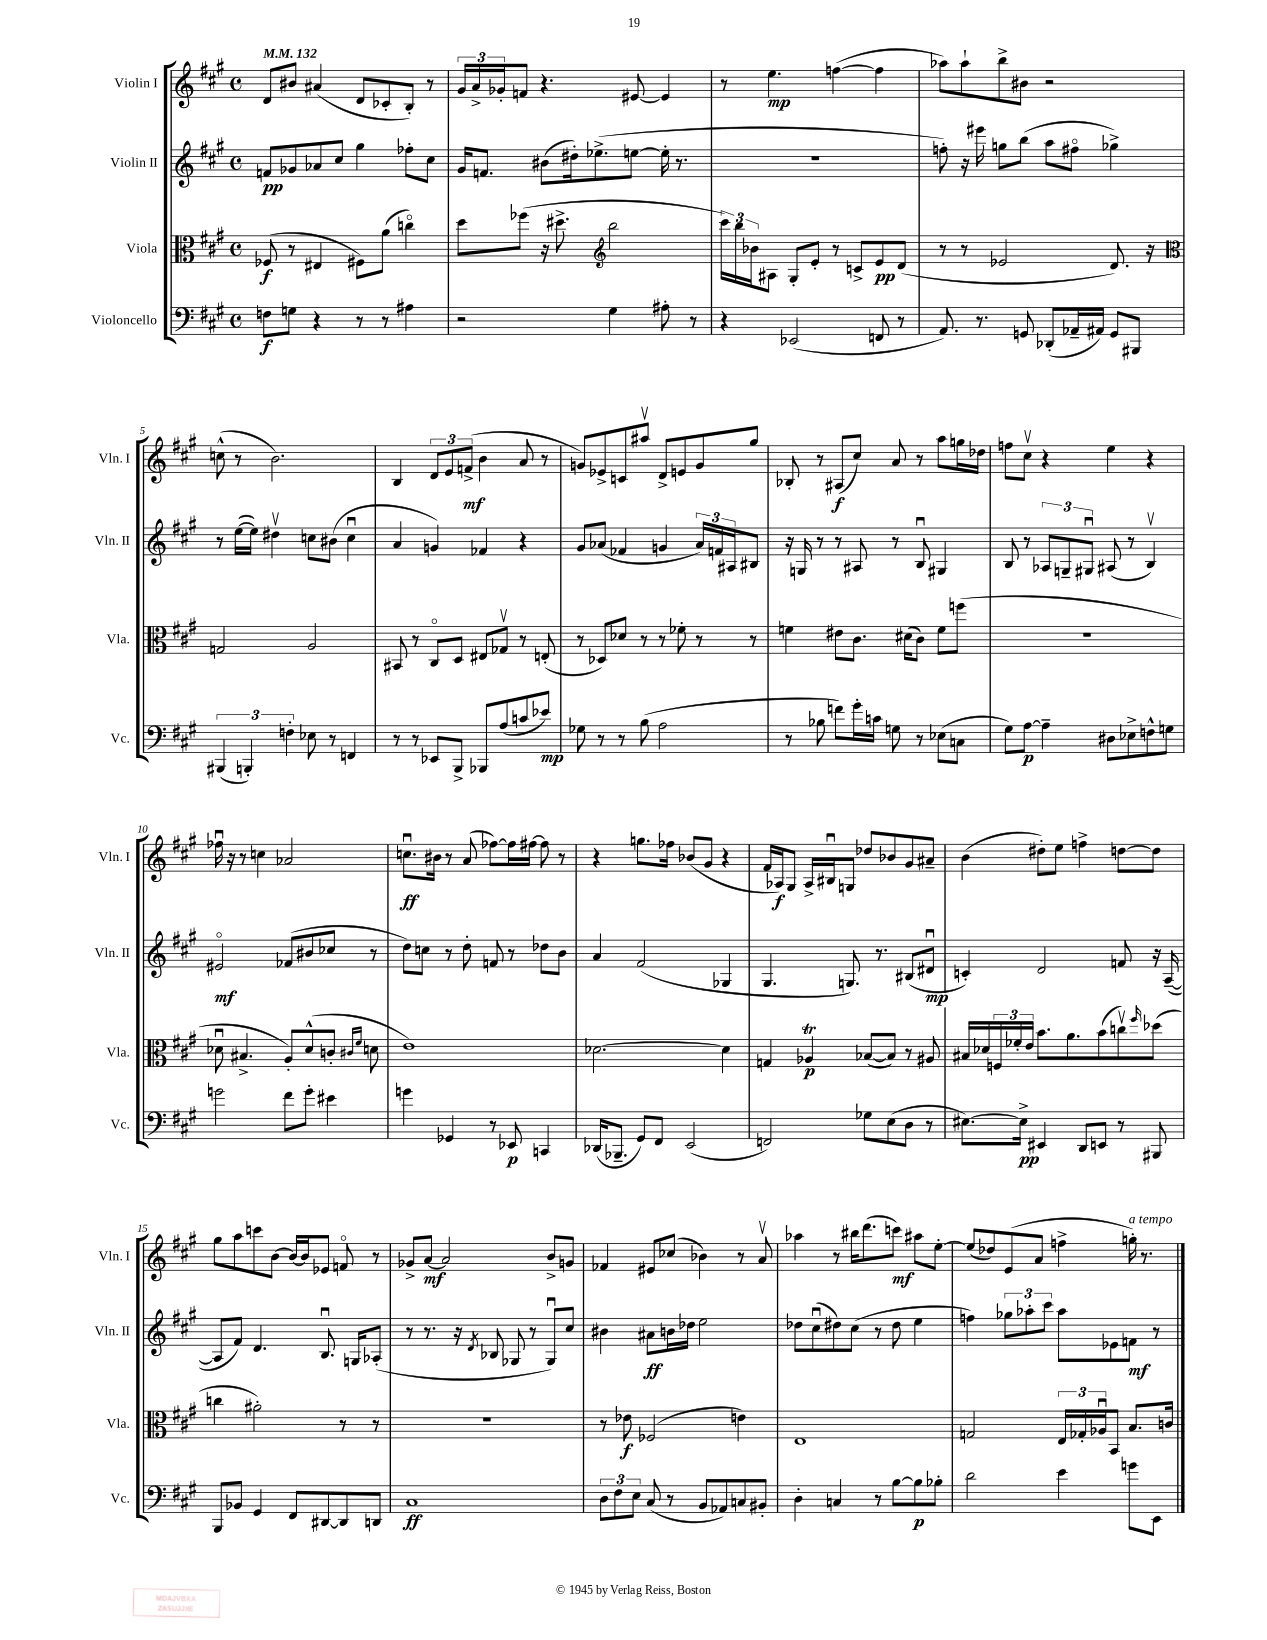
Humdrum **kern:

**kern	**kern	**kern	**kern
*staff4	*staff3	*staff2	*staff1
*clefF4	*clefC3	*clefG2	*clefG2
*k[f#c#g#]	*k[f#c#g#]	*k[f#c#g#]	*k[f#c#g#]
*M4/4	*M4/4	*M4/4	*M4/4
*met(c)	*met(c)	*met(c)	*met(c)
*MM132	*MM132	*MM132	*MM132
8F	(8F-	8f	8d
8G	8r	8g-	8b#
4r	4E#	8a-	(4a#
.	.	8cc#	.
8r	8F#)	4gg#	8d
8r	(8a	.	8c-'
4A#	4cco)	8ff-'	8B')
.	.	8cc#	8r
=	=	=	=
2r	8dd	16g#	24g#
.	.	.	24a^
.	.	8.f	.
.	.	.	24g-'
.	(8ff-	.	8f
.	16r	(8b#	4.r
.	8.dd#^	.	.
.	.	16dd#')	.
.	.	(8.ee-^	.
*	*clefG2	*	*
4G#	2bb	.	.
.	.	[8ee	[8e#
8A#'	.	16ee']	4e#]
.	.	8.r	.
8r	.	.	.
=	=	=	=
4r	24ccc#)	1r	8r
.	24bb	.	.
.	24b-	.	.
.	8A#	.	4.ee
(2EE-	8G#'	.	.
.	8e'	.	.
.	8r	.	([4ff
.	8c^	.	.
8FF	8e	.	4ff]
8r	(8d	.	.
=	=	=	=
8.AA)	8r	8ff')	8aa-)
.	8r	16r	8aa-`
8.r	.	16eee#	.
.	2e-	8gg	8bb^
8GG	.	(8bb	8b#
(8DD-'	.	8aa	2r
16AA-~	.	8ff#o	.
16AA#)	.	.	.
8GG	8.d)	4gg-^)	.
8BBB#	.	.	.
.	16r	.	.
=	=	=	=
*	*clefC3	*	*
(6BBB#	2G	8r	(8cc^^
.	.	([16ee	8r
6BBB')	.	.	.
.	.	16ee])	.
.	.	4dd#v	2.b)
6F'	.	.	.
8E-	2A	8cc	.
8r	.	(8b#	.
4FF	.	4ccu	.
=	=	=	=
8r	8BB#	4a	4B
8r	8r	.	.
8EE-	8C#o	4g)	12d
.	.	.	12e
8BBB^	8D	.	.
.	.	.	(12f^
8BBB-	8E#	4f-	4b
(8A	8G-v	.	.
8c	8r	4r	8a
8e-)	(8E'	.	8r
=	=	=	=
8G-	8r	8g#	8g)
8r	8D-)	(8a-	8e-^
8r	8d-	4f-	8c
(8B	8r	.	8aa#v
2A	8r	4g	8d^
.	8f-'	.	8e
.	8r	24a-)	8g
.	.	24f	.
.	.	24A#	.
.	8r	8B#	8gg#
=	=	=	=
8r	4f	16r	8B-'
.	.	16G	.
8B-	.	8r	8r
8f)	8e#	8r	(8A#
16g#'	8.c#	8A#	8cc#)
16c	.	.	.
8G	.	8r	8a
.	(16d#	.	.
8r	8c#)	8Bu	8r
(8E-	8f	4G#	8aa
8C	(8ff	.	16gg
.	.	.	16dd-
=	=	=	=
8G#)	1r	8B	8ff
[8A	.	8r	8cc#v
4A~]	.	12A-	4r
.	.	12G~	.
.	.	12G#u	.
8D#	.	(8A#	4ee
8E-^	.	8r	.
8F^^	.	4Bv)	4r
8G	.	.	.
=	=	=	=
2g	8d-u	2e#o	16ff-u
.	.	.	16r
.	4.B#^	.	8r
.	.	.	4cc
8f#	8A')	(8f-	2a-
8g'	(8d-^^	8b#	.
4e#	8c'	8cc-	.
.	16qqc#	.	.
.	16qqf#	.	.
.	8d	8r	.
=	=	=	=
4g	1e)	8dd)	8.ccu
.	.	8cc	.
.	.	.	16b#
4GG-	.	8r	8r
.	.	8dd'	(8a
8r	.	8f	[8ff-)
8EE-	.	8r	16ff-]
.	.	.	[16ff#
4CC	.	8dd-	8ff#]
.	.	8b	8r
=	=	=	=
(16DD-	[2.d-	4a	4r
8.BBB-~	.	.	.
8GG#)	.	(2f#	8.gg
8FF#	.	.	.
.	.	.	16ff-
(2EE	.	.	(8b-
.	.	.	8g#
.	4d-]	4G-	4r
=	=	=	=
2FF)	4G	4.G#	16f#
.	.	.	16A-)
.	.	.	8G#
.	4A-	.	16A-^
.	.	.	16B#u
.	.	8.G)	8G
8G-	([8B-	.	8dd-
.	.	8.r	.
(8E	8B-])	.	8b-
8D	8r	(8B#	8g#
8r	8A#	8d#u	8a#~
=	=	=	=
[8.E#)	16B#	4c')	(4b
.	16d-	.	.
.	24F	.	.
.	24f-'	.	.
16E#^]	.	.	.
.	24e	.	.
4EE#	8.b	2d	8dd#')
.	.	.	8ee
.	8.a	.	.
8DD	.	.	4ff^
8EE	(8b	.	.
8r	8ccv)	8f	[8dd
.	16qqff#	.	.
8BBB#	(8dd-	16r	8dd]
.	.	([16A~	.
=	=	=	=
8BBB	4cc	8A]	8gg#
8BB-	.	8f#)	8aa
4GG#	2a#')	4.d	8ccc
.	.	.	[8b
8FF#	.	.	16b_
.	.	.	16b]
[8DD#	.	8.Bu	8e-
8DD#]	8r	.	8fo
.	.	16G	.
8DD	8r	(8A-'	8r
=	=	=	=
1C#	1r	8r	8g-^
.	.	8.r	[8a
.	.	.	2a]
.	.	16r	.
.	.	8qd	.
.	.	8B-	.
.	.	8G-	.
.	.	8r	.
.	.	8G-u)	8b^
.	.	8cc#	8g
=	=	=	=
12D	8r	4b#	4f-
12F#	.	.	.
.	8e-	.	.
12E	.	.	.
(8C#	(2F-	8a#	8e#
8r	.	16b	(8cc-
.	.	16dd-	.
8BB	.	2ee	4b-)
8AA-)	.	.	.
8C	4e)	.	8r
8BB#'	.	.	8av
=	=	=	=
4D'	1E	8dd-	4aa-
.	.	(8cc#u	.
4C	.	8dd#)	8r
.	.	(8cc#	16bb#
.	.	.	(8.ddd
8r	.	8r	.
[8B	.	8dd#	8ccc)
8B]	.	4ee	8aa#
8B-'	.	.	[8ee'
=	=	=	=
2d	2G	4ff)	(8ee]
.	.	.	8dd-)
.	.	12gg-	(8e
.	.	12aa-'	.
.	.	.	8a
.	.	12ccc#	.
4e	24E	8aa-	4ff^
.	24G-'	.	.
.	24A-u	.	.
.	8BB	8e-	.
8g	8.B	8f	16gg')
.	.	.	8.r
8EE	.	8r	.
.	16c	.	.
==	==	==	==
*-	*-	*-	*-
